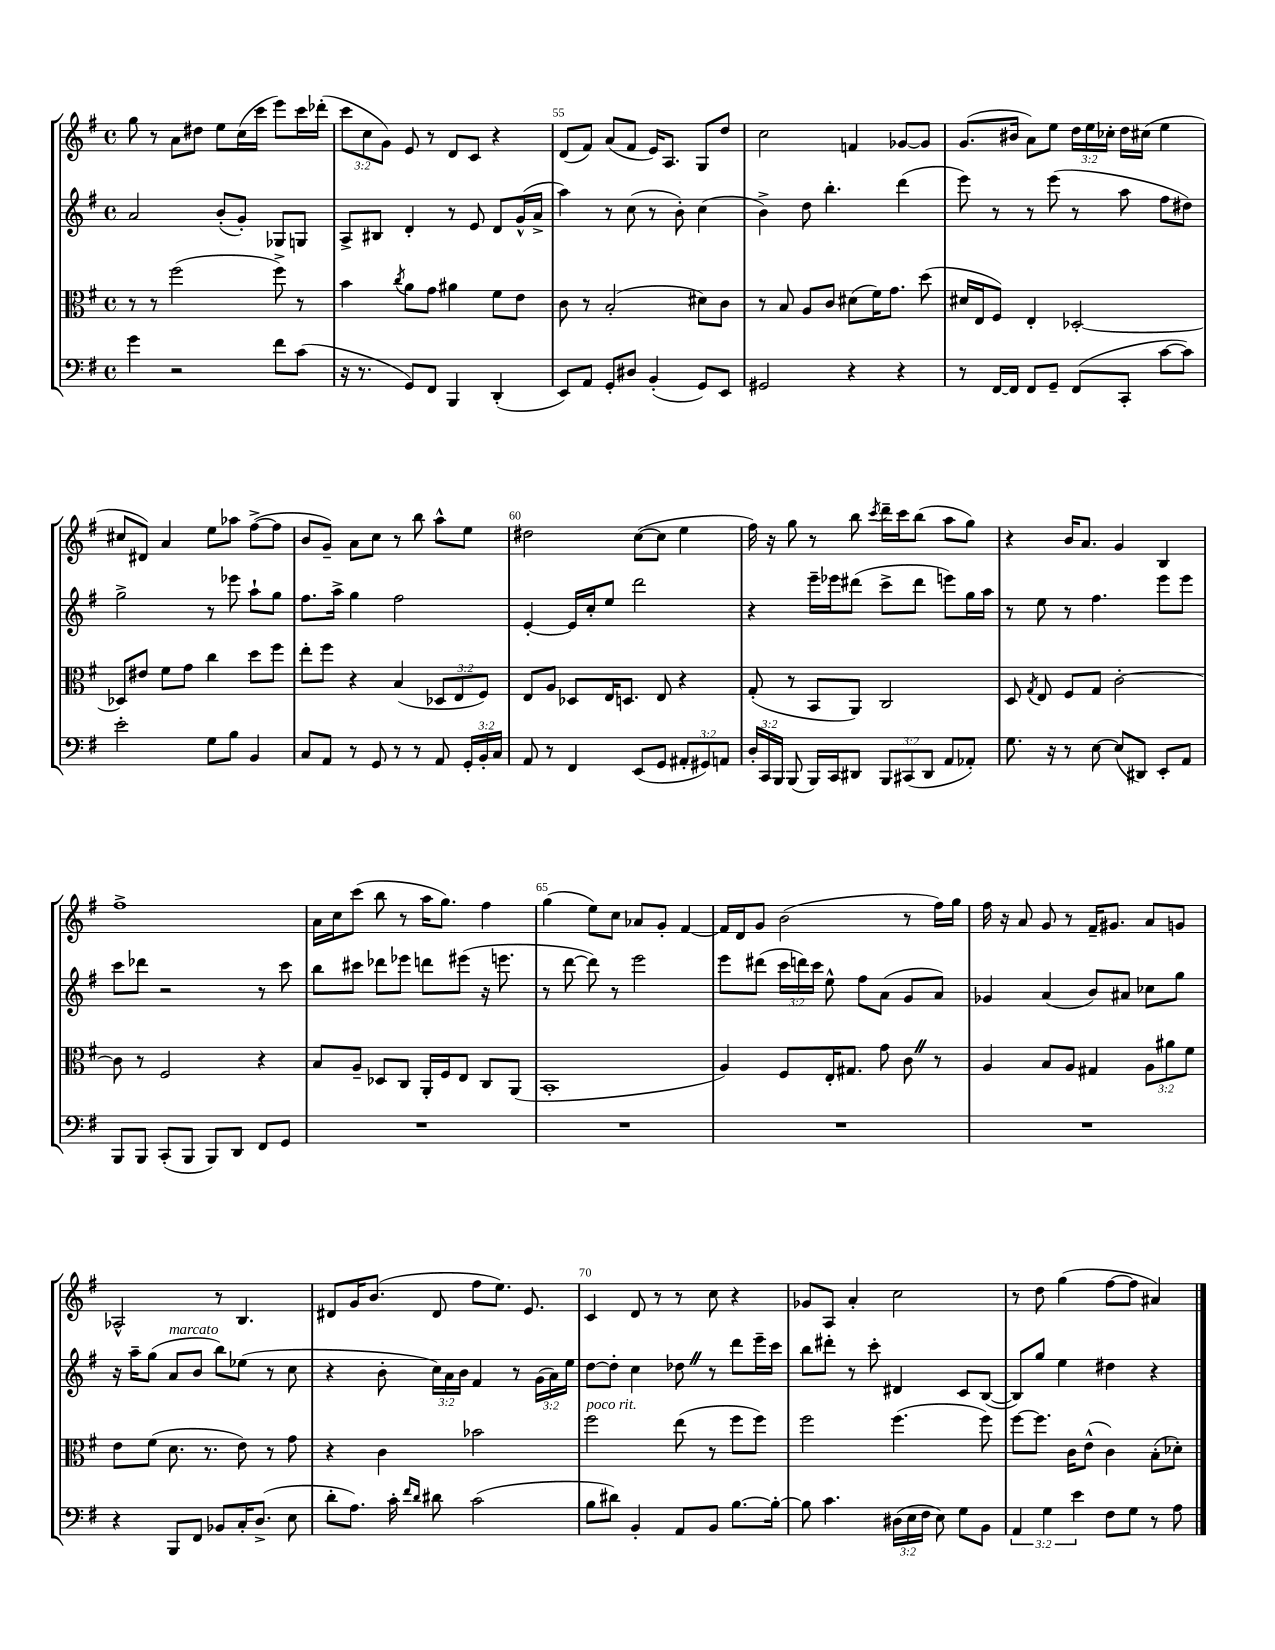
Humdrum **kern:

**kern	**kern	**kern	**kern
*staff4	*staff3	*staff2	*staff1
*clefF4	*clefC3	*clefG2	*clefG2
*k[f#]	*k[f#]	*k[f#]	*k[f#]
*M4/4	*M4/4	*M4/4	*M4/4
*met(c)	*met(c)	*met(c)	*met(c)
4g	8r	2a	8gg
.	8r	.	8r
2r	(2ff#	.	8a
.	.	.	8dd#
.	.	(8b'	8ee
.	.	8g')	(16cc
.	.	.	16ccc
8f#	8ff#^)	8G-	8eee)
(8c	8r	8G	16ccc
.	.	.	(16ddd-'
=	=	=	=
16r	4b	8A^	12ccc
8.r	.	.	.
.	.	.	12cc
.	.	8B#	.
.	.	.	12g)
.	8qcc	.	.
8GG)	8a	4d'	8e
8FF#	8g	.	8r
4BBB	4a#	8r	8d
.	.	8e	8c
(4DD'	8f#	8d	4r
.	8e	(16g^^	.
.	.	16a^	.
=	=	=	=
8EE)	8c	4aa)	(8d
8AA	8r	.	8f#)
8GG'	(2B'	8r	(8a
8D#	.	(8cc	8f#
(4BB'	.	8r	16e)
.	.	.	8.A
.	.	8b')	.
8GG)	8d#)	(4cc	8G
8EE	8c	.	8dd
=	=	=	=
2GG#	8r	4b^)	2cc
.	8B	.	.
.	8A	8dd	.
.	8c	4.bb'	.
4r	(8d#	.	4f
.	16f#)	.	.
.	8.g	.	.
4r	.	(4ddd	[8g-
.	(8dd	.	8g-]
=	=	=	=
8r	16d#	8eee)	(8.g
.	16E	.	.
[16FF#	8F#)	8r	.
16FF#]	.	.	16b#
8FF#	4E'	8r	8a)
8GG~	.	(8eee	8ee
(8FF#	[2D-'	8r	24dd
.	.	.	24ee
.	.	.	24cc-'
8CC'	.	8aa	16dd
.	.	.	(16cc#
[8c	.	8ff#	4ee
8c])	.	8dd#)	.
=	=	=	=
2e'	8D-]	2gg^	8cc#
.	8e#	.	8d#)
.	8f#	.	4a
.	8g	.	.
8G	4cc	8r	8ee
8B	.	8eee-	8aa-
4BB	8dd	8aa`	([8ff#^
.	8ff#	8gg	8ff#]
=	=	=	=
8C	8ee'	8.ff#	8b
8AA	8ff#	.	8g~)
.	.	16aa^	.
8r	4r	4gg	8a
8GG	.	.	8cc
8r	(4B	2ff#	8r
8r	.	.	8bb
8AA	12D-	.	8aa^^
.	12E	.	.
24GG'	.	.	8ee
24BB'	12F#)	.	.
24C	.	.	.
=	=	=	=
8AA	8E	[4e'	2dd#
8r	8A	.	.
4FF#	8D-	16e]	.
.	.	16cc'	.
.	16E	8ee	.
.	8.D	.	.
(8EE	.	2ddd	([8cc
8GG	8E	.	8cc]
12AA#'	4r	.	4ee
12GG#)	.	.	.
12AA	.	.	.
=	=	=	=
24D'	(8G'	4r	16ff#)
24CC	.	.	.
.	.	.	16r
24BBB	.	.	.
(8BBB	8r	.	8gg
16BBB)	8BB	16eee~	8r
16CC	.	16eee-	.
8DD#	8AA)	(8ddd#	8bb
.	.	.	8qccc
12BBB	2C	8ccc^	16ddd~
.	.	.	16ccc
(12CC#	.	.	.
.	.	8ddd#	(8bb
12DD#	.	.	.
8AA	.	8eee)	8aa
8AA-')	.	16gg	8gg)
.	.	16aa	.
=	=	=	=
8.G	8D	8r	4r
.	8qG	.	.
.	8E	8ee	.
16r	.	.	.
8r	8F#	8r	16b
.	.	.	8.a
[8E	8G	4.ff#	.
(8E]	[2c'	.	4g
8DD#)	.	.	.
8EE'	.	8eee	4B
8AA	.	8eee	.
=	=	=	=
8BBB	8c]	8ccc	1ff#^
8BBB	8r	8ddd-	.
(8CC'	2F#	2r	.
8BBB	.	.	.
8BBB)	.	.	.
8DD	.	.	.
8FF#	4r	8r	.
8GG	.	8ccc	.
=	=	=	=
1r	8B	8bb	16a
.	.	.	16cc
.	8A~	8ccc#	(8ccc
.	8D-	8ddd-	8bb
.	8C	8eee-	8r
.	16AA'	8ddd	16aa
.	16F#	.	8.gg)
.	8E	(8eee#	.
.	8C	16r	4ff#
.	.	8.eee	.
.	(8AA	.	.
=	=	=	=
1r	1BB'	8r	(4gg
.	.	[8ddd	.
.	.	8ddd])	8ee)
.	.	8r	8cc
.	.	2eee	8a-
.	.	.	8g'
.	.	.	[4f#
=	=	=	=
1r	4A)	8eee	16f#]
.	.	.	16d
.	.	(8ddd#	8g
.	8F#	24ccc	(2b
.	.	24ddd)	.
.	.	24ccc	.
.	16E'	8ee^^	.
.	8.G#	.	.
.	.	8ff#	.
.	8g	(8a	.
.	8c	8g	8r
.	8r	8a)	16ff#)
.	.	.	16gg
=	=	=	=
1r	4A	4g-	16ff#
.	.	.	16r
.	.	.	8a
.	8B	(4a	8g
.	8A	.	8r
.	4G#	8b)	16f#~
.	.	.	8.g#
.	.	8a#	.
.	12A	8cc-	8a
.	12a#	.	.
.	.	8gg	8g
.	12f#	.	.
=	=	=	=
4r	8e	16r	2A-^^
.	.	16aa~	.
.	(8f#	(8gg	.
8BBB	8.d	8a	.
8FF#	.	8b	.
.	8.r	.	.
8BB-	.	8bb)	8r
16C'	8e)	(8ee-	4.B
(8.D^	.	.	.
.	8r	8r	.
8E	8g	8cc	.
=	=	=	=
8d'	4r	4r	8d#
8.A)	.	.	16g
.	.	.	(8.b
.	4c	8b'	.
16c'	.	.	.
16qqf#	.	.	.
16qqd	.	.	.
8d#	.	24cc)	8d#
.	.	24a	.
.	.	24b	.
(2c	2b-	4f#	8ff#
.	.	.	8.ee)
.	.	8r	.
.	.	.	8.e
.	.	(24g	.
.	.	24a)	.
.	.	24ee	.
=	=	=	=
8B	2ff#	[8dd	4c
8d#)	.	8dd']	.
4BB'	.	4cc	8d
.	.	.	8r
8AA	(8ee	8dd-	8r
8BB	8r	8r	8cc
[8.B	8ff#	8ddd	4r
.	8ff#)	16eee~	.
16B'_	.	16ccc	.
=	=	=	=
8B]	2ff#	8bb	8g-
4.c	.	8ddd#'	8A
.	.	8r	4a'
.	.	8ccc'	.
(24D#	(4.ff#	4d#	2cc
24E	.	.	.
24F#	.	.	.
8E)	.	.	.
8G	.	8c	.
8BB	8ff#)	([8B	.
=	=	=	=
6AA	[8ff#	8B])	8r
.	8.ff#]	8gg	8dd
6G	.	.	.
.	.	4ee	(4gg
.	16c	.	.
6e	.	.	.
.	(8e^^	.	.
8F#	4c)	4dd#	[8ff#
8G	.	.	8ff#]
8r	(8B'	4r	4a#)
8A	8d-')	.	.
==	==	==	==
*-	*-	*-	*-
